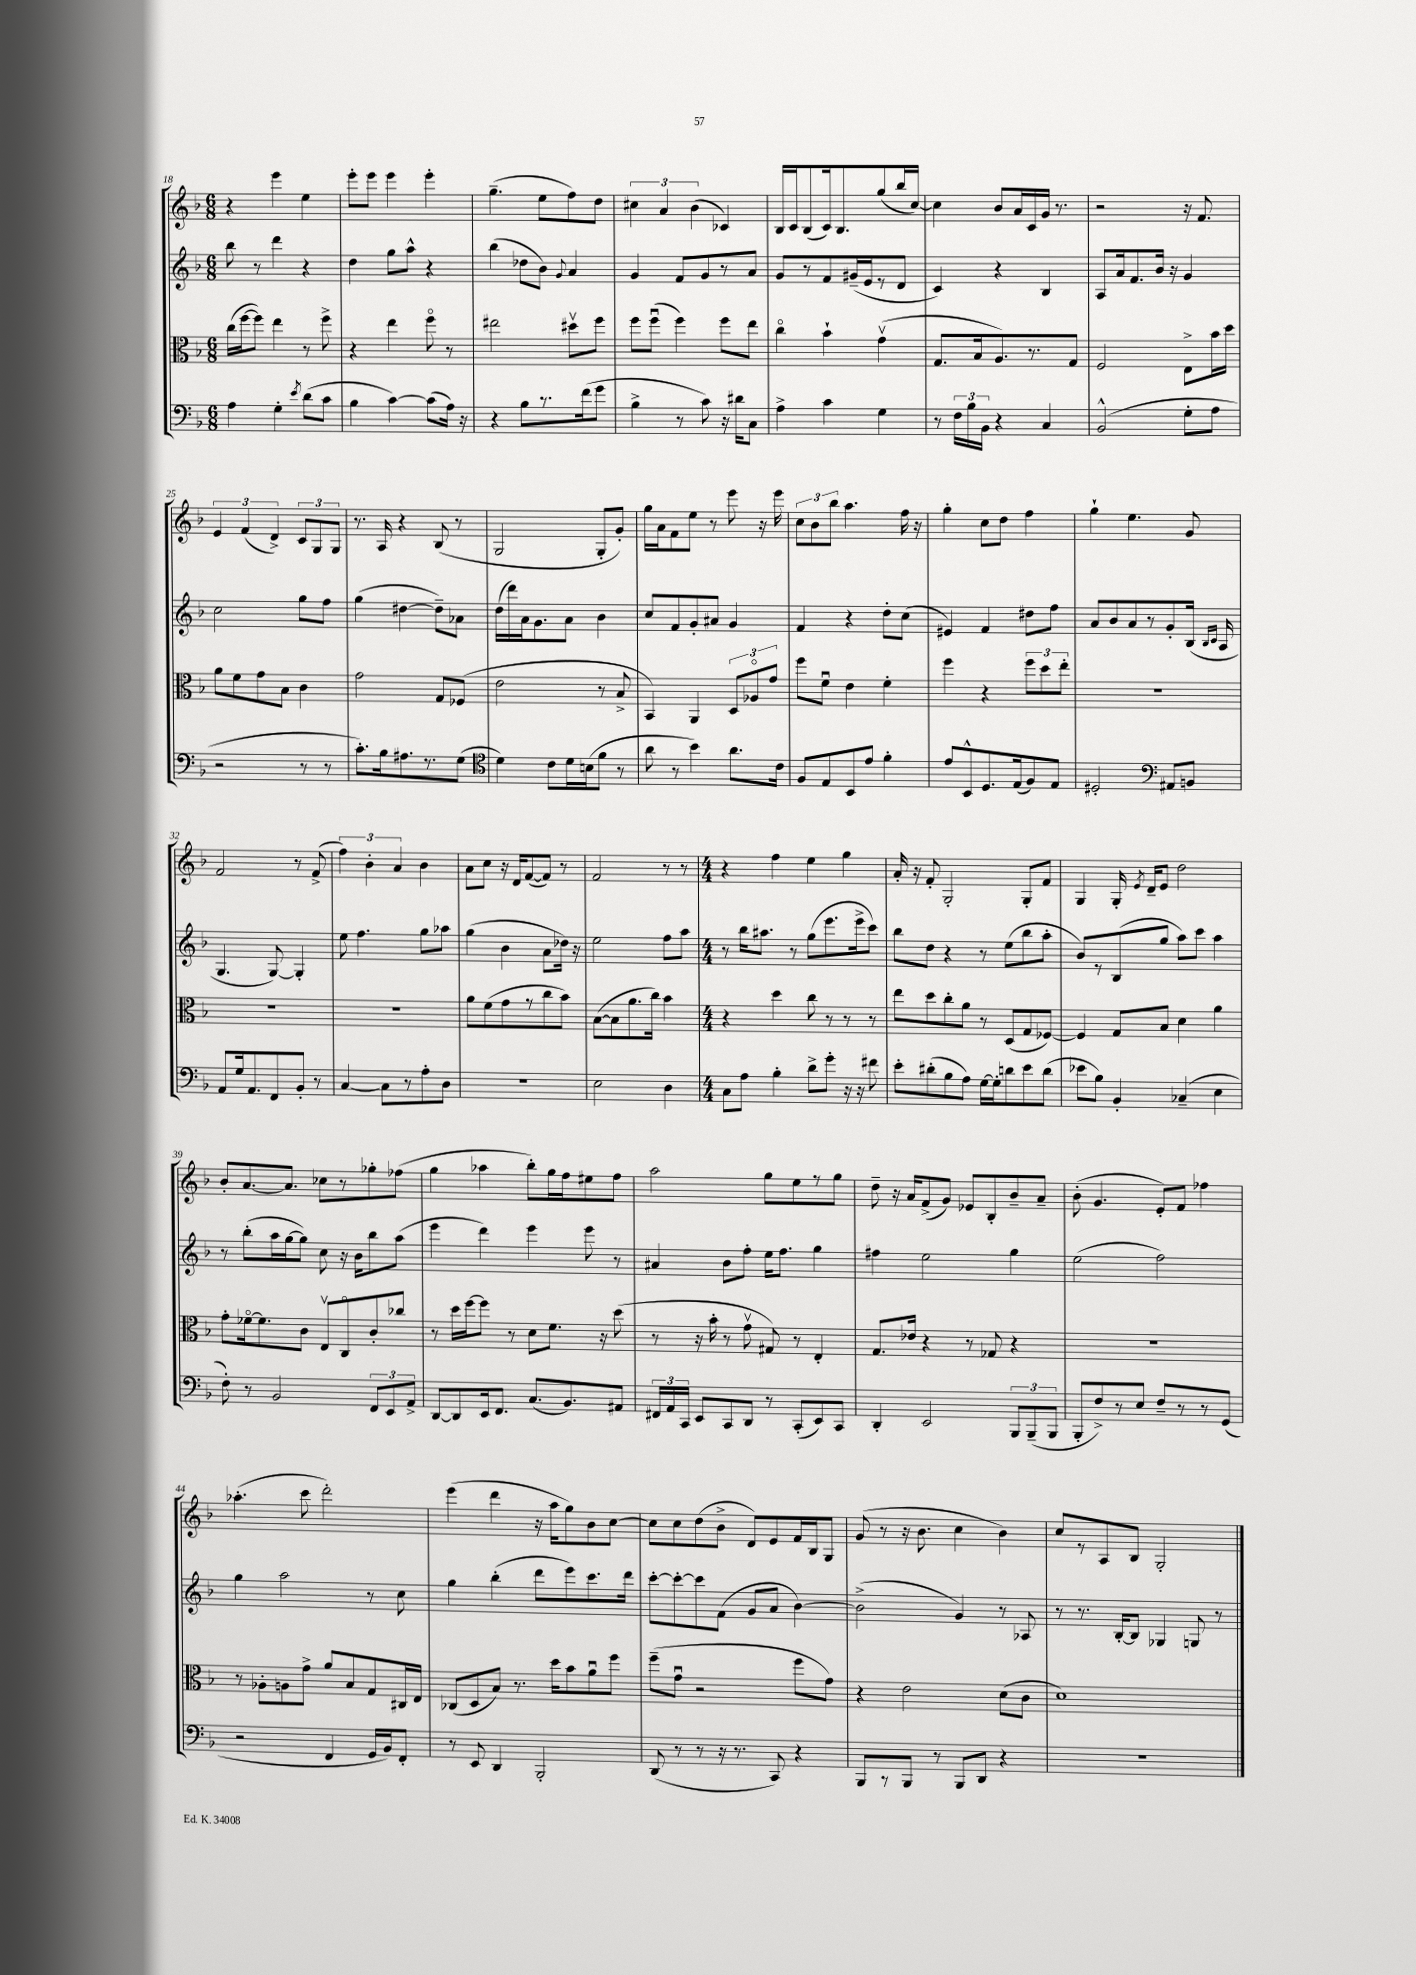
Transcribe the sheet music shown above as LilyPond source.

<<
\new StaffGroup <<
\new Staff = "s0" {
    \clef treble \key f \major \numericTimeSignature \time 6/8
    \autoBeamOff r4 e'''4 e''4 |
    e'''8[-. e'''8] e'''4 e'''4-. |
    g''4.--( e''8[ f''8) d''8] |
    \tuplet 3/2 { cis''4 a'4 bes'4( } ces'4) |
    bes16[ c'16 bes8( c'16) bes8. g''8( bes''16 c''16]~) |
    c''4 bes'8[ a'16 c'16 g'16] r8. |
    r2 r16 f'8. |
    \tuplet 3/2 { e'4 f'4( d'4->) } \tuplet 3/2 { c'8[ g8 g8] } |
    r8. a16 r4 bes8( r8 |
    g2 g8[-. g'8]-.) |
    g''16[ a'16 f'8 e''8] r8 e'''8 r16 e'''16 |
    \tuplet 3/2 { c''8[ bes'8 bes''8] } a''4. f''16 r16 |
    g''4-. c''8[ d''8] f''4 |
    g''4-! e''4. g'8 |
    f'2 r8 f'8->( |
    \tuplet 3/2 { f''4) bes'4-. a'4 } bes'4 |
    a'8[ c''8] r16 d'16[ f'8~( f'8]) r8 |
    f'2 r8 r8 |
    \numericTimeSignature \time 4/4 r4 f''4 e''4 g''4 |
    a'16-. r16 f'8-. g2-. g8[-. f'8] |
    g4 g16-. \acciaccatura { e'8 } d'16[-- e'8] d''2 |
    bes'8[-. a'8.~ a'8.] ces''8[ r8 ges''8-. fes''8]( |
    g''4 aes''4 bes''8[-.) g''16 f''16 eis''8 f''8] |
    a''2 g''8[ e''8 r8 g''8] |
    d''8-- r16 a'16[ f'8->( g'8]) ees'8[ bes8-. bes'8-- a'8]-- |
    bes'8-.( g'4. e'8[-.) f'8] fes''4 |
    aes''4.-.( c'''8 d'''2-.) |
    e'''4( d'''4 r16 a''16[ g''8) bes'8 c''8]~ |
    c''8[ c''8 d''8( bes'8]-> d'8[) e'8 f'16 bes16 g8] |
    g'8( r8 r16 bes'8. c''4 bes'4) |
    c''8[ r8 a8 bes8] g2-. \bar "|." |
}
\new Staff = "s1" {
    \clef treble \key f \major \numericTimeSignature \time 6/8
    \autoBeamOff bes''8 r8 d'''4 r4 |
    d''4 g''8[ a''8]-^ r4 |
    bes''4( des''8[ bes'8]) \appoggiatura { g'8 } a'4 |
    g'4 f'8[ g'8 r8 a'8] |
    g'8[ r8 f'8 gis'16--( e'16 r8 d'8] |
    c'4) r4 bes4 |
    a8[ a'16 f'8. bes'16] r16 g'4 |
    c''2 g''8[ f''8] |
    g''4( dis''4~ dis''8[--) aes'8] |
    d''16[( d'''16) a'16 g'8. a'8] bes'4 |
    c''8[ f'8 g'8-. ais'8] g'4 |
    f'4 r4 d''8[-. c''8]( |
    eis'4) f'4 dis''8[ f''8] |
    a'8[ bes'8 a'8 r8 g'8-. bes16]( \grace { bes16[ c'16] } a16 |
    g4. g8~) g4-. |
    e''8 f''4. g''8[ aes''8] |
    g''4( bes'4 a'8[ des''16]) r16 |
    e''2 f''8[ a''8] |
    \numericTimeSignature \time 4/4 r8 bes''16[ ais''8.] r8 g''8[( e'''8. e'''16-> c'''8]) |
    bes''8[ d''8] r4 r8 e''8[( bes''8 a''8]-. |
    bes'8[) r8 bes8( g''8] a''8[) c'''8] a''4 |
    r8 bes''8[-.( a''16 g''16~ g''8]) c''8 r16 bes'16[ bes''8 a''8]( |
    e'''4 d'''4) e'''4 e'''8 r8 |
    ais'4 bes'8[ f''8]-. e''16[ f''8.] g''4 |
    fis''4 e''2 g''4 |
    e''2( f''2) |
    g''4 a''2 r8 c''8 |
    g''4 bes''4-.( d'''8[ e'''8) c'''8. d'''16] |
    c'''8[~-. c'''8~-. c'''8 f'8]( g'8[ a'8] bes'4~) |
    bes'2->( g'4) r8 aes8 |
    r8 r8. bes16[~-. bes8] ges4 g8 r8 \bar "|." |
}
\new Staff = "s2" {
    \clef alto \key f \major \numericTimeSignature \time 6/8
    \autoBeamOff c''16[( f''16~ f''8]) e''4 r8 f''8-> |
    r4 e''4 f''8\flageolet r8 |
    eis''2 dis''8[\upbow f''8] |
    f''8[ f''8]\downbow( f''4) f''8[ e''8] |
    c''4\flageolet bes'4-! g'4\upbow( |
    g8.[ bes16 a8.) r8. g8] |
    f2 e8[-> bes'16 d''16] |
    a'8[ f'8 g'8 bes8] c'4 |
    g'2 g8[ fes8]( |
    e'2 r8 bes8-> |
    bes,4) a,4 \tuplet 3/2 { d8[ aes8\flageolet g'8] } |
    f''8[ f'8]\downbow e'4 f'4-. |
    f''4 r4 \tuplet 3/2 { f''8[ d''8 e''8]-. } |
    R2. |
    R2. |
    R2. |
    a'8[ f'8( g'8 r8 c''8 bes'8]) |
    bes8[~( bes8 a'8. c''16]) bes'4 |
    \numericTimeSignature \time 4/4 r4 d''4 c''8 r8 r8 r8 |
    e''8[ d''8 c''8-. a'8] r8 d8[( g8 fes8]~) |
    fes4 g8[ bes8] d'4 a'4 |
    g'8[-. fes'16~\flageolet fes'8. c'8] e8[\upbow c8\flageolet c'8-. ces''8] |
    r8 d''16[ f''16~ f''8] r8 d'8[ f'8.] r16 d''8( |
    r8 r16 bes'16-. r8 g'8\upbow gis8) r8 e4-. |
    g8.[ ees'16] r4 r8 ges8 r4 |
    R1 |
    r8 aes8[-. a8 g'8]-> a'8[ bes8 g8 cis16 e16] |
    ces8[( d8 bes8]) r8. d''16[ bes'8 a'8\downbow f''8] |
    f''8[--( g'8]\downbow r2 f''8[ g'8]) |
    r4 e'2 d'8[( c'8] |
    d'1) \bar "|." |
}
\new Staff = "s3" {
    \clef bass \key f \major \numericTimeSignature \time 6/8
    \autoBeamOff a4 g4-. \acciaccatura { e'8 } d'8[( c'8] |
    bes4 c'4~) c'8[( a16]) r16 |
    r4 bes8[ r8. f'16( g'8] |
    bes4-> r8 c'8) r16 dis'16[ c8] |
    a4-> c'4 g4 |
    r8 \tuplet 3/2 { f16[ bes16 bes,16] } r4 c4 |
    bes,2-^( g8[-. a8] |
    r2 r8 r8 |
    c'8.[-.) bes16 ais8. r8. g8]( |
    \clef tenor d'4) c'8[ d'16 b16( f'8] r8 |
    a'8 r8 bes'4) a'8.[ c'16] |
    f8[ e8 bes,8 e'8] f'4-. |
    e'8[ bes,8-^ d8. e16( f8) e8] |
    dis2-. \clef bass ais,8[ b,8] |
    a,8[ g16 a,8. f,8 bes,8]-. r8 |
    c4~ c8[ r8 a8-. d8] |
    R2. |
    e2 d4 |
    \numericTimeSignature \time 4/4 c8[ a8] bes4-. d'8[-> g'8]-. r16 r16 fis'8 |
    e'8[-. dis'8-.( bes8 a8]) g16[~ g16-. d'8 e'8 d'8]( |
    ees'8[ bes8]) bes,4-. ces4--( e4 |
    f8-.) r8 bes,2 \tuplet 3/2 { f,8[ e,8 a,8]-> } |
    d,8[~ d,8 e,16 f,8.] c8.[( bes,8.) ais,8] |
    \tuplet 3/2 { fis,16[ a,16 c,16] } e,8[ c,8 d,8] r8 c,8[-.( e,8) c,8] |
    d,4-. e,2 \tuplet 3/2 { bes,,8[ bes,,8--( bes,,8] } |
    bes,,8[-. f8->) r8 e8] f8[-- r8 r8 g,8]( |
    r2 f,4 g,16[ bes,16) f,8]-. |
    r8 e,8 d,4 bes,,2-. |
    d,8( r8 r8 r16 r8. c,8) r4 |
    bes,,8[ r8 bes,,8] r8 bes,,8[ d,8] r4 |
    R1 \bar "|." |
}
>>
>>
\layout { \context { \Score currentBarNumber = #18 } }
